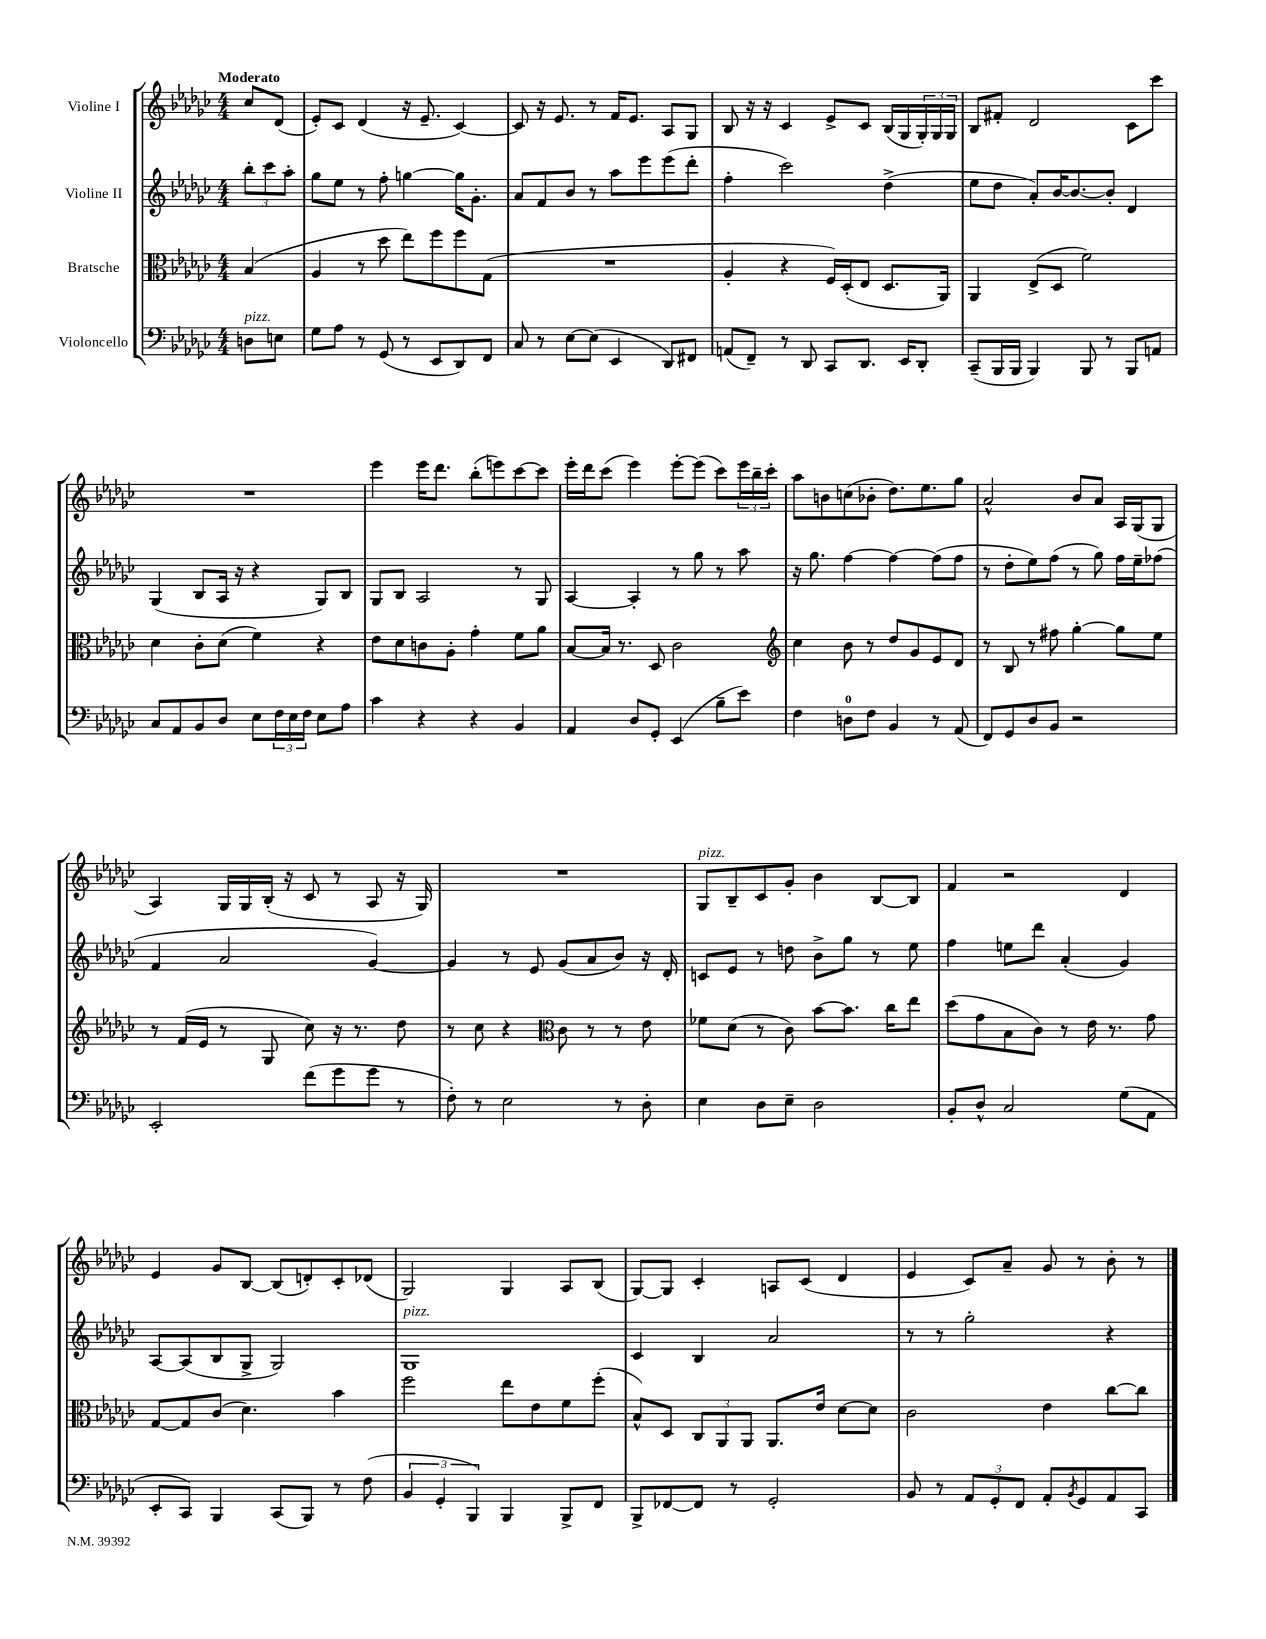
<<
\new StaffGroup <<
\new Staff = "s0" \with { instrumentName = "Violine I" } {
    \clef treble \key ges \major \numericTimeSignature \time 4/4 \partial 4 \tempo "Moderato"
    ces''8 des'8( |
    ees'8-.) ces'8 des'4( r16 ees'8.-- ces'4~) |
    ces'8 r16 ees'8. r8 f'16 ees'8. aes8 ges8 |
    bes8 r16 r16 ces'4 ees'8-> ces'8 bes16( ges16 \tuplet 3/2 { ges16-.) ges16 ges16 } |
    bes8 fis'8-. des'2 ces'8 ces'''8 |
    R1 |
    ees'''4 ees'''16 des'''8. bes''8-.( e'''8) ces'''8~ ces'''8 |
    ees'''16-. des'''16 ces'''8( ees'''4) ees'''8~-. ees'''8( ces'''8) \tuplet 3/2 { ees'''16 bes''16-- ces'''16-. } |
    aes''8 b'8 c''8( bes'8-. des''8.) ees''8. ges''8 |
    aes'2-^ bes'8 aes'8 aes16 ges16( ges8 |
    aes4) ges16 ges16 bes16-.( r16 ces'8 r8 aes8 r16 ges16) |
    R1 |
    ges8^\markup { \italic "pizz." } bes8-- ces'8 ges'8-. bes'4 bes8~ bes8 |
    f'4 r2 des'4 |
    ees'4 ges'8 bes8~ bes8( d'8-.) ces'8-. des'8( |
    ges2) ges4 aes8 bes8( |
    ges8~) ges8 ces'4-. a8 ces'8( des'4 |
    ees'4 ces'8) aes'8-- ges'8 r8 bes'8-. r8 \bar "|." |
}
\new Staff = "s1" \with { instrumentName = "Violine II" } {
    \clef treble \key ges \major \numericTimeSignature \time 4/4 \partial 4
    \tuplet 3/2 { bes''8-. ces'''8 aes''8-. } |
    ges''8 ees''8 r8 f''8-. g''4~ g''16 ges'8.-. |
    aes'8 f'8 bes'8 r8 aes''8 ees'''8 ees'''8( des'''8-. |
    f''4-. ces'''2) des''4->( |
    ees''8 des''8 aes'8-.) bes'16~ bes'8.~ bes'8-. des'4 |
    ges4( bes8 aes16 r16 r4 ges8) bes8 |
    ges8 bes8 aes2 r8 ges8 |
    aes4~ aes4-. r8 ges''8 r8 aes''8 |
    r16 ges''8. f''4~ f''4~ f''8( f''8 |
    r8 des''8-. ees''8) f''8( r8 ges''8) f''16 ees''16-- fes''8( |
    f'4 aes'2 ges'4~) |
    ges'4 r8 ees'8 ges'8( aes'8 bes'8) r16 des'16-. |
    c'8 ees'8 r8 d''8 bes'8-> ges''8 r8 ees''8 |
    f''4 e''8 des'''8 aes'4-.( ges'4) |
    aes8~ aes8( bes8 ges8-> ges2) |
    ges1^\markup { \italic "pizz." } |
    ces'4 bes4 aes'2 |
    r8 r8 ges''2-. r4 \bar "|." |
}
\new Staff = "s2" \with { instrumentName = "Bratsche" } {
    \clef alto \key ges \major \numericTimeSignature \time 4/4 \partial 4
    bes4( |
    aes4 r8 des''8 ees''8) f''8 f''8 ges8( |
    R1 |
    aes4-. r4 f16) des16-.( ees8 des8. aes,16) |
    aes,4 ees8->( des8 f'2) |
    des'4 ces'8-. des'8( f'4) r4 |
    ees'8 des'8 c'8 aes8-. ges'4-. f'8 aes'8 |
    bes8~ bes16 r8. des8 ces'2 |
    \clef treble ces''4 bes'8 r8 des''8 ges'8 ees'8 des'8 |
    r8 bes8 r8 fis''8 ges''4~-. ges''8 ees''8 |
    r8 f'16( ees'16 r8 ges8 ces''8) r16 r8. des''8 |
    r8 ces''8 r4 \clef alto ces'8 r8 r8 ees'8 |
    fes'8 des'8( r8 ces'8) bes'8~ bes'8. ces''16 ees''8 |
    des''8( ges'8 bes8 ces'8) r8 ees'16 r8. ges'8 |
    ges8~ ges8 ces'8( des'4.) bes'4 |
    f''2 ees''8 ees'8 f'8 f''8-.( |
    bes8-^) des8 \tuplet 3/2 { ces8 aes,8 aes,8 } aes,8. ees'16 des'8~ des'8 |
    ces'2 ees'4 ces''8~ ces''8 \bar "|." |
}
\new Staff = "s3" \with { instrumentName = "Violoncello" } {
    \clef bass \key ges \major \numericTimeSignature \time 4/4 \partial 4
    d8^\markup { \italic "pizz." } e8 |
    ges8 aes8 r8 ges,8( r8 ees,8 des,8) f,8 |
    ces8 r8 ees8~ ees8( ees,4 des,8) fis,8 |
    a,8( f,8--) r8 des,8 ces,8 des,8. ees,16 des,8-. |
    ces,8--( bes,,16 bes,,16 bes,,4) bes,,8 r8 bes,,8 a,8 |
    ces8 aes,8 bes,8 des8 ees8 \tuplet 3/2 { f16 ees16 f16 } ees8 aes8 |
    ces'4 r4 r4 bes,4 |
    aes,4 des8 ges,8-. ees,4( bes8-- ees'8) |
    f4 d8-0 f8 bes,4 r8 aes,8( |
    f,8) ges,8 des8 bes,8 r2 |
    ees,2-. f'8( ges'8 ges'8 r8 |
    f8-.) r8 ees2 r8 des8-. |
    ees4 des8 ees8-- des2 |
    bes,8-. des8-^ ces2 ges8( aes,8 |
    ees,8-. ces,8) bes,,4 ces,8( bes,,8) r8 f8( |
    \tuplet 3/2 { bes,4 ges,4-. bes,,4) } bes,,4 bes,,8-> f,8 |
    bes,,8-> fes,8~ fes,8 r8 ges,2-. |
    bes,8 r8 \tuplet 3/2 { aes,8 ges,8-. f,8 } aes,8-. \acciaccatura { bes,8 } ges,8 aes,8 ces,8 \bar "|." |
}
>>
>>
\layout { \context { \Score \remove "Bar_number_engraver" } }
